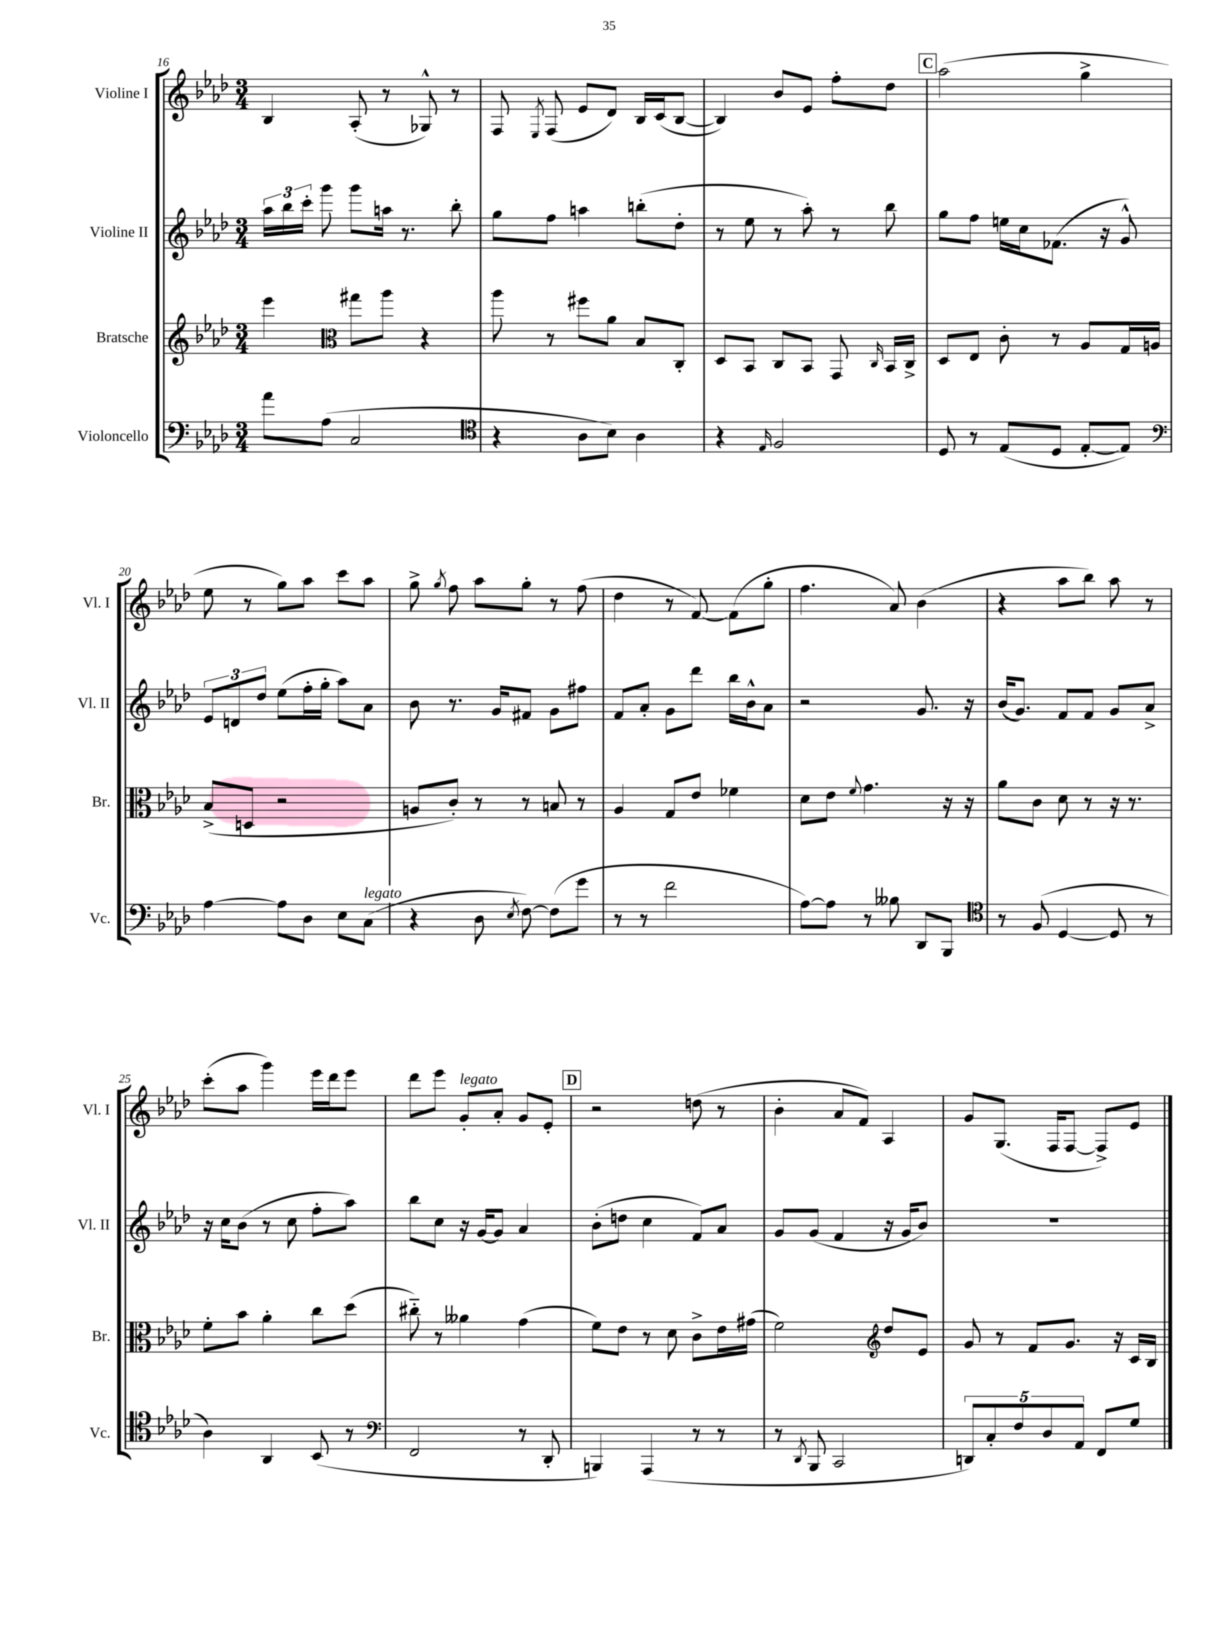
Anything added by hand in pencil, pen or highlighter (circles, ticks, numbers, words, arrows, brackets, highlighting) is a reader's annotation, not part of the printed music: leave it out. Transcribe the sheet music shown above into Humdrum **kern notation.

**kern	**kern	**kern	**kern
*staff4	*staff3	*staff2	*staff1
*clefF4	*clefG2	*clefG2	*clefG2
*k[b-e-a-d-]	*k[b-e-a-d-]	*k[b-e-a-d-]	*k[b-e-a-d-]
*M3/4	*M3/4	*M3/4	*M3/4
8a-\L	4eee-\	24aa-\LL	4B-/
.	.	24bb-\	.
.	.	24ccc'\JJ	.
(8A-\J	.	8ggg\	.
*	*clefC3	*	*
2C/	8gg#\L	8ggg\L	(8A-'/
.	8aa-\J	16aa\Jk	8r
.	.	8.r	.
.	4r	.	8G-^^/)
.	.	8bb-'\	8r
=	=	=	=
*clefC4	*	*	*
4r	8aa-\	8gg\L	8F/
.	.	.	8qE-/
.	8r	8ff\J	(8F/
8A-\L	8ff#\L	4aa\	8e-/L
8B-\J)	8a-\J	.	8d-/J)
4A-\	8B-/L	(8bb'\L	16B-/LL
.	.	.	(16c/J
.	8C'/J	8dd-'\J	[8B-/J
=	=	=	=
4r	8D-/L	8r	4B-/])
.	8BB-/J	8ee-\	.
16qqE-/	.	.	.
2F/	8C/L	8r	8b-/L
.	8BB-/J	8aa-'\)	8e-/J
.	8GG/	8r	8ff'\L
.	16qqC/	.	.
.	16BB-/LL	8bb-\	8dd-\J
.	16C^/JJ	.	.
=	=	=	=
8D-/	8D-/L	8gg\L	(2aa-\
8r	8E-/J	8ff\J	.
(8E-/L	8c'\	16ee\LL	.
.	.	16cc\J	.
8D-/J	8r	(8.f-\J	.
[8E-'/L	8A-/L	.	4gg^\
.	.	16r	.
8E-/]J)	16G/L	8g^^/)	.
.	16A/JJ	.	.
=	=	=	=
*clefF4	*	*	*
[4A-\	(8B-^/L	12e-/L	8ee-\
.	.	12d/	.
.	8D/J	.	8r
.	.	12dd-/J	.
8A-\]L	2r	(8ee-\L	8gg\L)
8D-\J	.	16ff'\L	8aa-\J
.	.	16gg'\JJ	.
8E-\L	.	8aa-\L)	8ccc\L
(8C\J	.	8a-\J	8aa-\J
=	=	=	=
4r	8A/L	8b-\	8gg^\
.	.	.	8qgg/
.	8c'/J)	8.r	8ff\
8D-\	8r	.	8aa-\L
.	.	16g/LK	.
8qE-/	.	.	.
[8F\)	8r	8f#/J	8gg'\J
(8F\]L	8B/	8g\L	8r
8g\J	8r	8ff#\J	(8ff\
=	=	=	=
8r	4A-/	8f/L	4dd-\
8r	.	8a-'/J	.
2f\	8G/L	8g\L	8r
.	8e-/J	8ddd-\J	[8f/)
.	4f-\	16bb-\LL	(8f\]L
.	.	16b-^^\J	.
.	.	8a-\J	8gg'\J
=	=	=	=
[8A-\L)	8d-\L	2r	4.ff\
8A-\]J	8e-\J	.	.
.	8qqf/	.	.
8r	4.g\	.	.
8B--\	.	.	8a-/)
8DD-/L	.	8.g/	(4b-\
8BBB-/J	16r	.	.
.	16r	16r	.
=	=	=	=
*clefC4	*	*	*
8r	8a-\L	(16b-/LK	4r
.	.	8.g/J)	.
(8F/	8c\J	.	.
[4D-/	8d-\	8f/L	8aa-\L
.	8r	8f/J	8bb-\J)
8D-/]	16r	8g/L	8aa-\
.	8.r	.	.
8r	.	8a-^/J	8r
=	=	=	=
4A-\)	8f'\L	16r	(8ccc'\L
.	.	16cc\LK	.
.	8b-\J	(8b-\J	8aa-\J
4AA-/	4a-'\	8r	4ggg\)
.	.	8cc\	.
(8BB-/	8cc\L	8ff'\L	16eee-\LL
.	.	.	16ddd-\J
8r	(8dd-\J	8aa-\J)	8eee-\J
=	=	=	=
*clefF4	*	*	*
2FF/	8cc#'~\)	8bb-\L	8ddd-\L
.	8r	8cc\J	8eee-\J
.	4a--\	16r	8g'/L
.	.	[16g/LK	.
.	.	8g/]J	8a-'/J
8r	(4g\	4a-/	8g/L
8DD-'/	.	.	8e-'/J
=	=	=	=
4BBB/)	8f\L)	(8b-'\L	2r
.	8e-\J	8dd\J	.
(4AAA-/	8r	4cc\	.
.	8d-\	.	.
8r	8c^\L	8f/L)	(8dd\
8r	16e-\L	8a-/J	8r
.	(16g#\JJ	.	.
=	=	=	=
8r	2f\)	8g/L	4b-'\
8qDD-/	.	.	.
8BBB-/	.	(8g/J	.
2CC/	.	4f/	8a-/L
.	.	.	8f/J)
*	*clefG2	*	*
.	8dd-/L	16r	4A-/
.	.	16g/LK	.
.	8e-/J	8b-/J)	.
=	=	=	=
10DD/L)	8g/	2.r	8g/L
10C'/	.	.	.
.	8r	.	(8.G/J
10F/	.	.	.
.	8f/L	.	.
10D-/	.	.	.
.	.	.	16F/LK
.	8.g/J	.	[8F/J
10AA-/J	.	.	.
8FF/L	.	.	8F^/]L)
.	16r	.	.
8G/J	16c/LL	.	8e-/J
.	16B-/JJ	.	.
==	==	==	==
*-	*-	*-	*-
